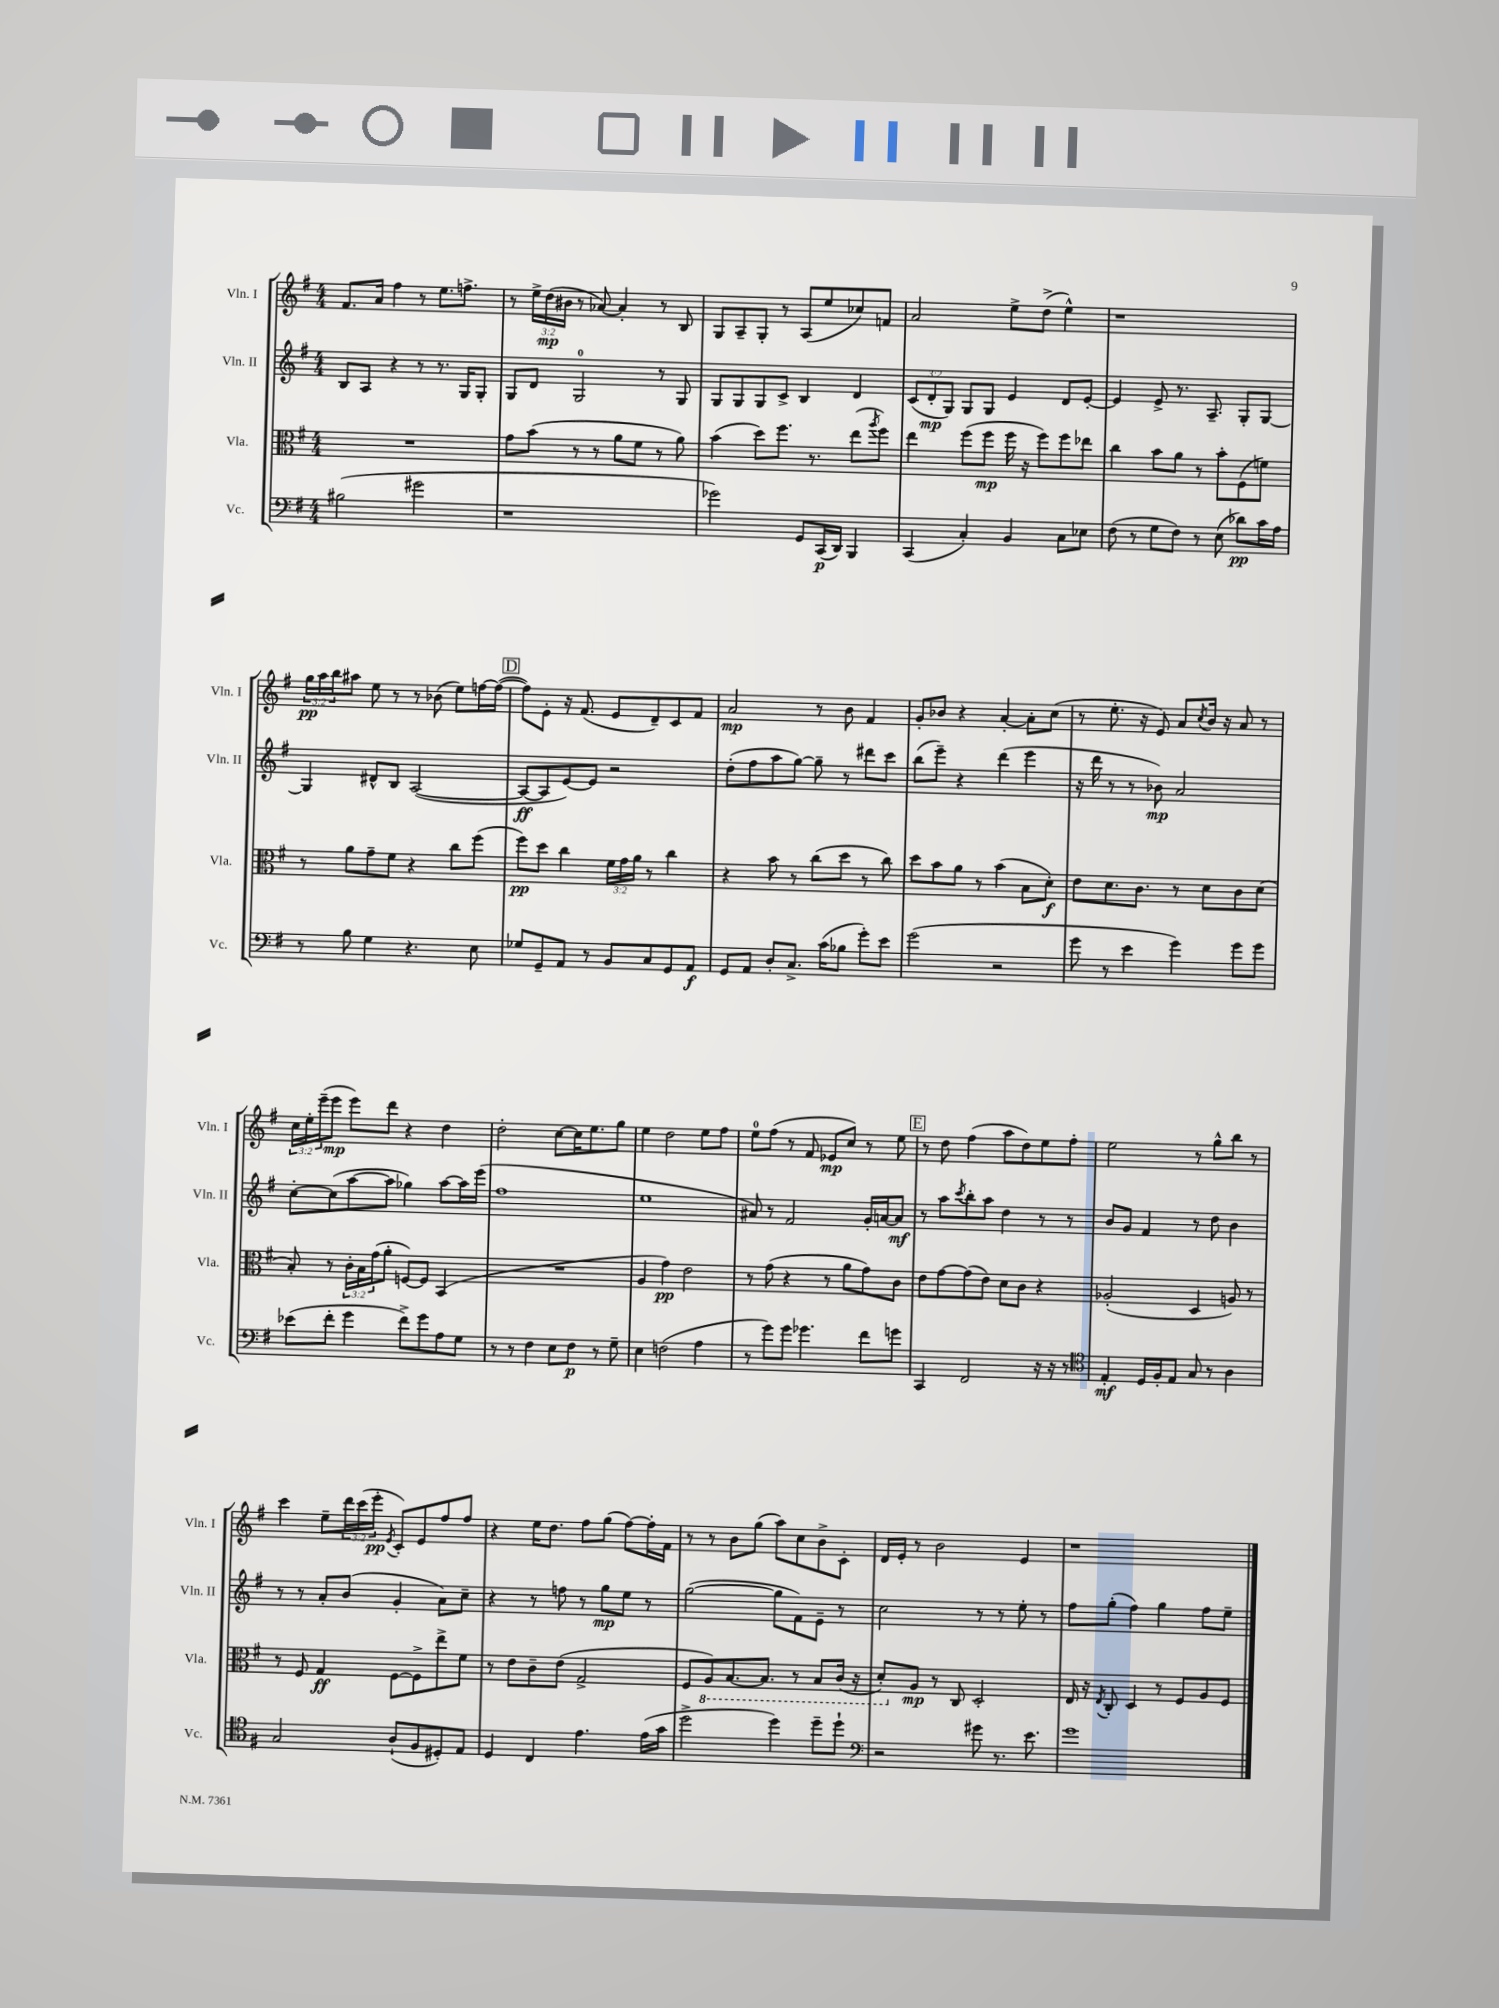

**kern	**kern	**kern	**kern
*staff4	*staff3	*staff2	*staff1
*clefF4	*clefC3	*clefG2	*clefG2
*k[f#]	*k[f#]	*k[f#]	*k[f#]
*M4/4	*M4/4	*M4/4	*M4/4
(2B#	1r	8B	8.f#
.	.	8A	.
.	.	.	16a
.	.	4r	4ff#
2g#	.	8r	8r
.	.	8.r	8.ee
.	.	16G	8.ff^
.	.	8G'	.
=	=	=	=
1r	8g	8G	8r
.	(8b	8d	24ee^
.	.	.	(24dd
.	.	.	24b#
.	8r	2G	8r
.	8r	.	[8a-)
.	8a	.	4a-']
.	8f#	.	.
.	8r	8r	8r
.	8a)	8G	8B
=	=	=	=
2g-)	(4b	8G	8G
.	.	8G	8A~
.	8dd)	8G	8G'
.	8.ff#	8c^	8r
8GG	.	4B	(8A
.	8.r	.	.
(16CC	.	.	8ee
16DD)	.	.	.
4BBB	(8ee	4d	8cc-)
.	8qaa	.	.
.	8ff#)	.	8f
=	=	=	=
(4CC	4ee	(12c	2a
.	.	12d'	.
.	.	12G)	.
4C')	(8ff#	8G	.
.	8ff#	8G	.
4BB	16ff#	4e	8ee^
.	16r	.	.
.	8ff#)	.	(8dd^
8C	8ff#	8d	4ee^^)
8E-	8ee-	[8e'	.
=	=	=	=
(8F#	4cc	4e]	1r
8r	.	.	.
8G	8b	8e^	.
8F#)	8a	8.r	.
8r	8r	.	.
.	.	8.A~	.
(8E	8b'	.	.
8d-)	(8F#	8G'	.
16c	8f)	[8G	.
16A	.	.	.
=	=	=	=
8r	8r	4G]	24gg
.	.	.	24aa
.	.	.	24bb
8B	8a	.	8aa#
4G	8g~	8d#^^	8ee
.	8f#	8B	8r
4.r	4r	([2A	8r
.	.	.	(8b-
.	8cc	.	8ee)
8E	(8ff#	.	[16ff
.	.	.	(16ff_
=	=	=	=
8G-	8ff#)	8A_	8ff])
8GG~	8dd	8A]	8e'
8AA	4cc	[8e)	16r
.	.	.	(8.f#
8r	.	8e]	.
8BB	24f#	2r	8e
.	24g	.	.
.	24a	.	.
8C	8r	.	8d~)
8GG	4cc	.	8c
8AA	.	.	8f#
=	=	=	=
8GG	4r	(8dd'	2a
8AA	.	8ff#	.
8D'	8b	8aa	.
8.C^	8r	[8gg)	.
.	(8cc	8gg~]	8r
(16c	.	.	.
8B-	8dd	8r	8b
8g')	8r	8ddd#	4f#
8e	8cc)	8ccc	.
=	=	=	=
(2g	8dd	(8bb	8g'
.	8b	8eee~)	8b-
.	8a	4r	4r
.	8r	.	.
2r	(4b	(4ddd	[4a'
.	8B	4eee	8a']
.	8d')	.	(8cc
=	=	=	=
8g	8e	16r	8r
.	.	16ddd	.
8r	8.d	8r	8.ee'
4e	.	8r	.
.	8.c	.	16r
.	.	8b-)	8e)
4g)	8r	2a	8a
.	.	.	8qcc
.	8d	.	16b
.	.	.	16r
8g	8c	.	8a
8g	(8d	.	8r
=	=	=	=
(8e-	8B')	[8cc'	24cc
.	.	.	24ee'
.	.	.	(24eee~
8f#'	8r	(8cc]	8eee
4g	24c'	[8aa	8eee)
.	24B	.	.
.	(24g	.	.
.	8a'	8aa]	8ddd
8f#^)	[8F)	4gg-)	4r
8g	8F]	.	.
8A	(4BB	[8aa	4dd
8G	.	16aa]	.
.	.	(16eee	.
=	=	=	=
8r	1r	1ff#	2dd'
8r	.	.	.
4F#	.	.	.
8E	.	.	[8cc
8F#	.	.	16cc]
.	.	.	8.ee
8r	.	.	.
8G~	.	.	8gg
=	=	=	=
4E	4A	1ee	4ee
(2F	4g)	.	2dd
.	2e	.	.
4A	.	.	8ee
.	.	.	8ff#
=	=	=	=
8r	8r	8a#)	8ee
8g)	(8g	8r	(8ff#
8g	4r	2f#	8r
4.g-	.	.	8f#
.	8r	.	8e-
.	8a	.	8cc)
8f#	8g)	16g'	8r
.	.	[16a	.
8g	8c	8a]	8ee
=	=	=	=
4CC	8e	8r	8r
.	[8g	8aa	8dd
.	.	8qccc	.
2FF#	(8g]	8bb'	(4ff#
.	8e)	8aa	.
.	8d	4dd	8aa
.	8c	.	8dd)
16r	4r	8r	8ee
16r	.	.	.
8r	.	8r	8ff#'
=	=	=	=
*clefC4	*	*	*
4E'	(2A-'	8b	2ee
.	.	8g	.
16D	.	4f#	.
16F#'	.	.	.
8E	.	.	.
8G	4D	8r	8r
8r	.	8dd	8gg^^
4A	8A)	4b	8bb
.	8r	.	8r
=	=	=	=
2G	8r	8r	4ccc
.	8F#	8r	.
.	4G	8a'	8ee~
.	.	(8b	24ddd
.	.	.	(24ccc
.	.	.	24eee'
.	.	.	8qe
(8A`	[8F#	4g'	8c')
8F#	8F#^]	.	8e
8D#')	8ee^	8a)	8ff#
8E	8f#	8cc~	8ff#
=	=	=	=
4D	8r	4r	4r
.	8e	.	.
4C	8c~	8r	16ee
.	.	.	8.dd
.	(8e	8ff	.
4.e	2G^	8r	8ff#
.	.	8gg	(8gg
.	.	8ee	[8ff#)
(16e	.	8r	16ff#']
16g	.	.	16f#
=	=	=	=
2dd^	8F#	([2gg	8r
.	8AA)	.	8r
.	[8.BB	.	8b
.	.	.	(8gg
.	8.BB]	.	.
4dd)	.	8gg]	8aa)
.	8r	8f#)	8cc
8dd~	8BB	8e~	8b^
8dd`	(16C	8r	8c'
.	16r	.	.
=	=	=	=
*clefF4	*	*	*
2r	8D')	2cc	16d
.	.	.	16e'
.	8A	.	8r
.	8r	.	2b
.	8C	.	.
8g#	2D'	8r	.
8.r	.	8r	.
.	.	8ee'	4e
8.e	.	.	.
.	.	8r	.
=	=	=	=
1g	16E	8ff#	1r
.	16r	.	.
.	8qE	.	.
.	8C'	(8gg'	.
.	4D	4ff#)	.
.	8r	4gg	.
.	8F#	.	.
.	8A	8ff#	.
.	8F#	8ee~	.
==	==	==	==
*-	*-	*-	*-
